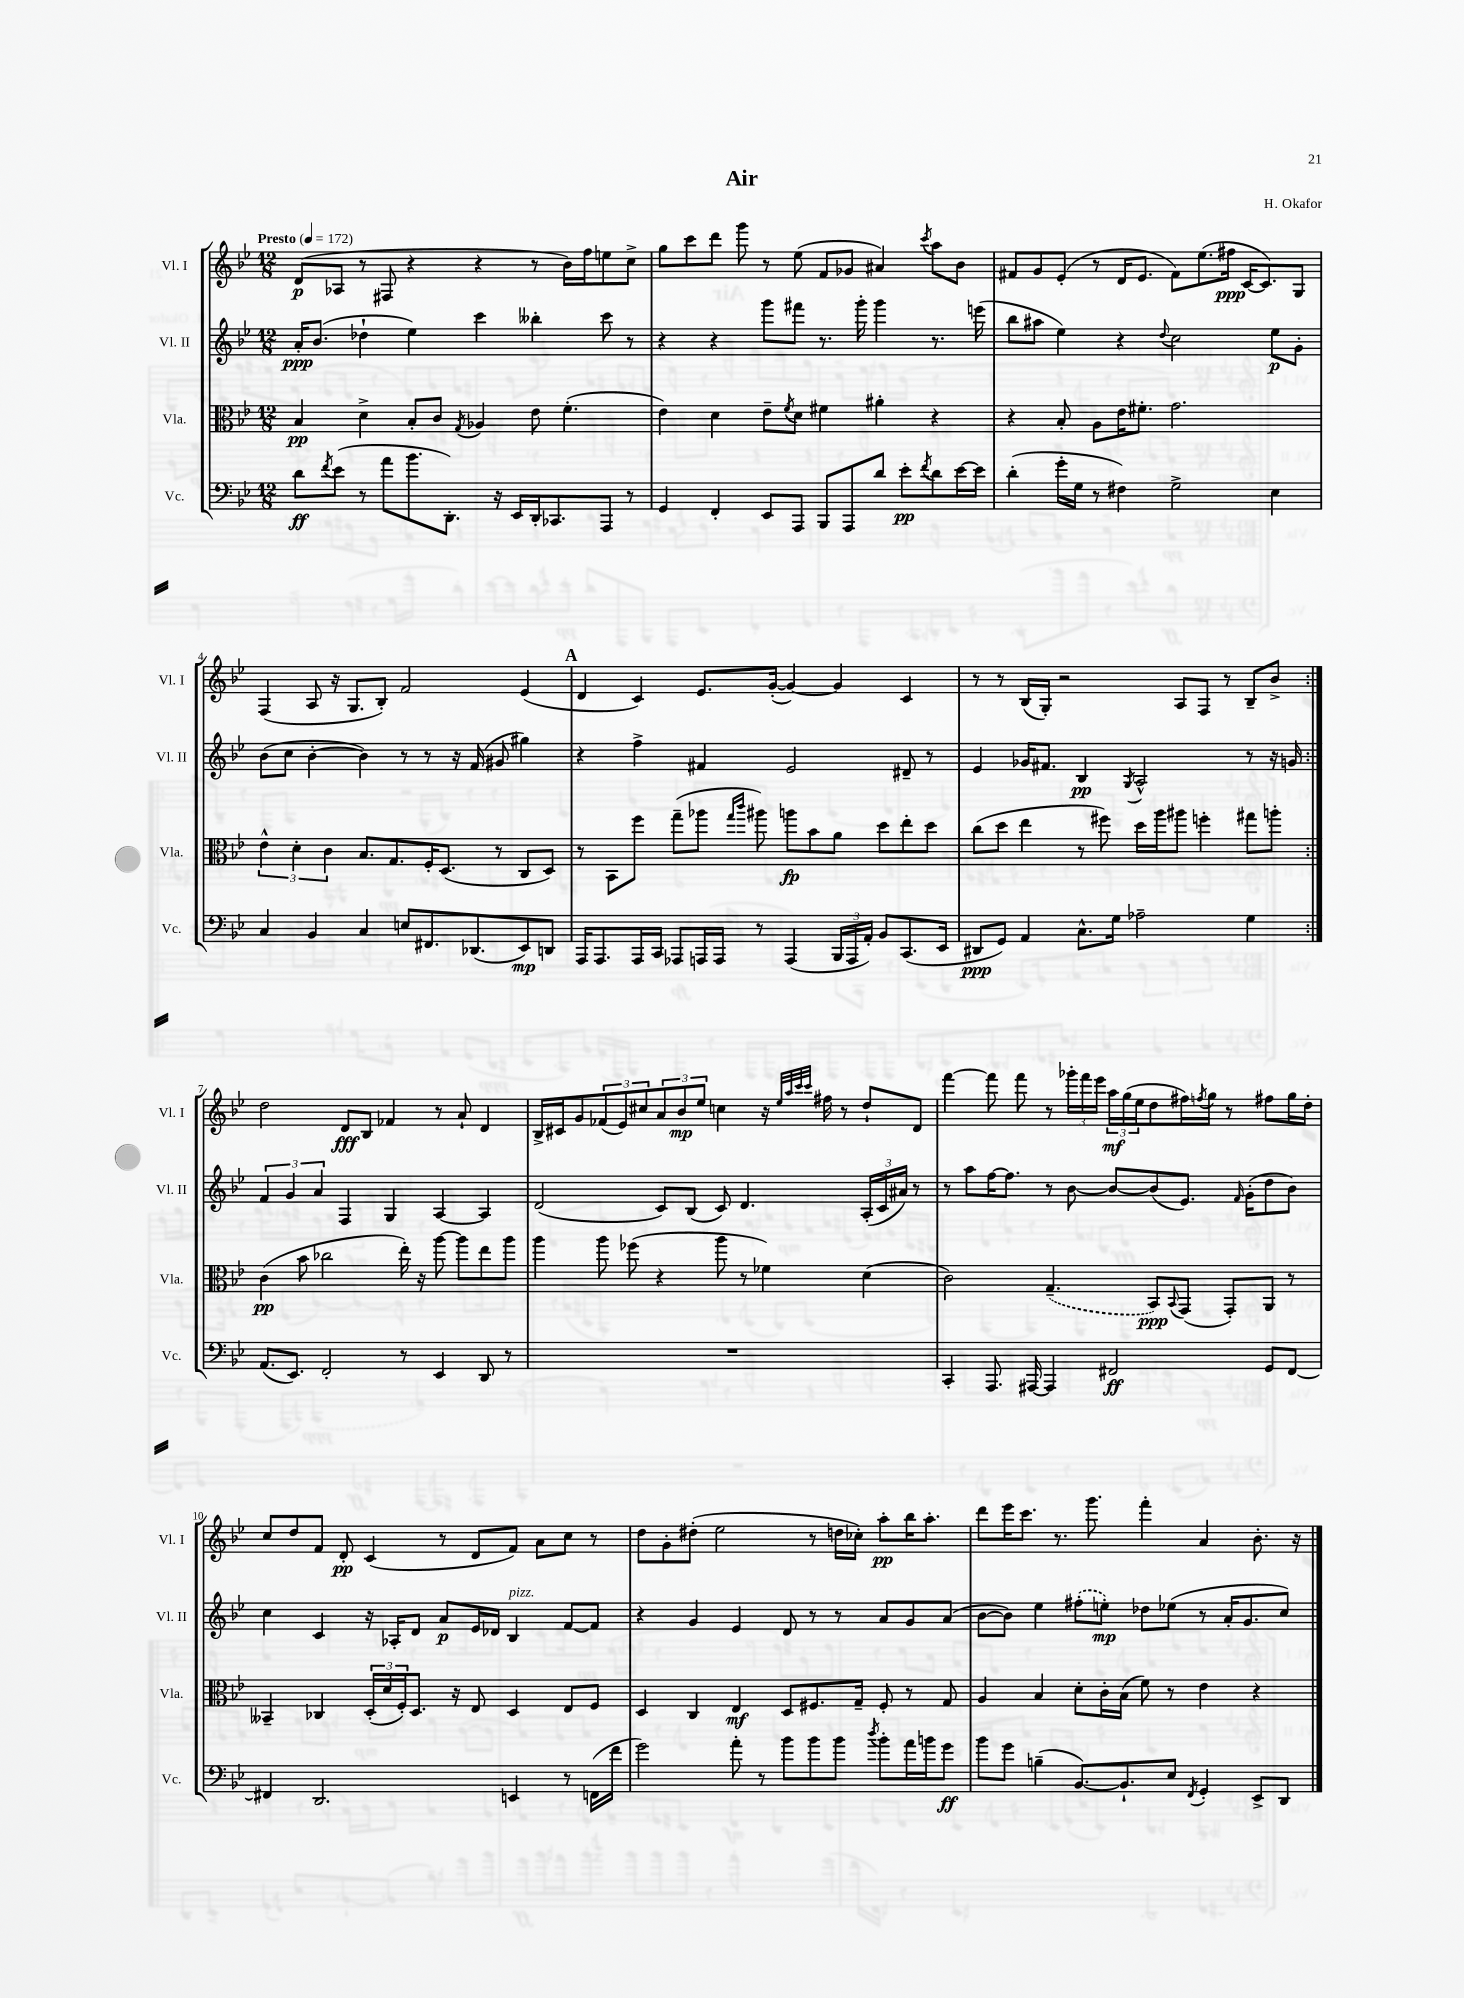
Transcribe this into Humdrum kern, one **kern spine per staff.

**kern	**dynam	**kern	**dynam	**kern	**dynam	**kern	**dynam
*part4	*part4	*part3	*part3	*part2	*part2	*part1	*part1
*staff4	*staff4	*staff3	*staff3	*staff2	*staff2	*staff1	*staff1
*I"Vc.	*	*I"Vla.	*	*I"Vl. II	*	*I"Vl. I	*
*I'Vc.	*	*I'Vla.	*	*I'Vl. II	*	*I'Vl. I	*
*clefF4	*	*clefC3	*	*clefG2	*	*clefG2	*
*k[b-e-]	*	*k[b-e-]	*	*k[b-e-]	*	*k[b-e-]	*
*M12/8	*	*M12/8	*	*M12/8	*	*M12/8	*
*MM172	*	*MM172	*	*MM172	*	*MM172	*
=1	=1	=1	=1	=1	=1	=1	=1
!	!	!	!	!	!	!LO:TX:a:B:t=Presto	!
8d\L	ff	4B-/	pp	16a'/KL	ppp	(8d/L	p
.	.	.	.	(8.b-/J	.	.	.
8qf/	.	.	.	.	.	.	.
(8e-\J	.	.	.	.	.	8A-X/J	.
8r	.	4d^\	.	4dd-X`\	.	8r	.
8a\L	.	.	.	.	.	8F#X/	.
8.b-\	.	8B-'/L	.	4ee-\)	.	4r	.
.	.	8c/J	.	.	.	.	.
8.DD'\J)	.	.	.	.	.	.	.
.	.	8qG/	.	.	.	.	.
.	.	4A-X/	.	4ccc\	.	4r	.
16r	.	.	.	.	.	.	.
16EE-/LL	.	.	.	.	.	.	.
16DD'/J	.	8e-\	.	4bb--X'\	.	8r	.
8.CC-X/	.	.	.	.	.	.	.
.	.	(4.f'\	.	.	.	16b-\LL)	.
.	.	.	.	.	.	16ff\J	.
8AAA/J	.	.	.	8ccc\	.	8een\	.
8r	.	.	.	8r	.	8cc^\J	.
=2	=2	=2	=2	=2	=2	=2	=2
4GG/	.	4e-\)	.	4r	.	8gg\L	.
.	.	.	.	.	.	8ccc\	.
4FF'/	.	4d\	.	4r	.	8ddd\J	.
.	.	.	.	.	.	8ggg\	.
8EE-/L	.	8e-~\L	.	8ggg\L	.	8r	.
.	.	8qf/	.	.	.	.	.
8AAA/J	.	8d\J	.	8fff#X\J	.	(8ee-\	.
8BBB-/L	.	4f#X\	.	8.r	.	8f/L	.
8AAA/	.	.	.	.	.	8g-X/J	.
.	.	.	.	16ggg'\	.	.	.
8d/J	.	4a#X'\	.	4ggg\	.	4a#X/)	.
8e-'\L	pp	.	.	.	.	.	.
8qf/	.	.	.	.	.	8qccc/	.
8d\	.	4r	.	8.r	.	8aa\L	.
[16e-\L	.	.	.	.	.	8b-\J	.
16e-\JJ]	.	.	.	(16eeen\	.	.	.
=3	=3	=3	=3	=3	=3	=3	=3
(4d'\	.	4r	.	8bb-\L	.	8f#X/L	.
.	.	.	.	8aa#X\J	.	8g/	.
16g'\LL	.	8B-'/	.	4ee-\)	.	(8e-'/J	.
16G\JJ	.	.	.	.	.	.	.
8r	.	8A\L	.	.	.	8r	.
4F#X\)	.	16e-\K	.	4r	.	16d/KL	.
.	.	8.f#X'\J	.	.	.	8.e-/J	.
.	.	.	.	8qqdd/	.	.	.
2G^\	.	2.g\	.	2cc\	.	8f#\L)	.
.	.	.	.	.	.	(8.ee-\	.
.	.	.	.	.	.	16ff#X\Jk	ppp
.	.	.	.	.	.	[16c/KL	.
.	.	.	.	.	.	8.c/])	.
4E-\	.	.	.	8ee-\L	p	.	.
.	.	.	.	8g'\J	.	8G/J	.
!!LO:LB:g=z
=4	=4	=4	=4	=4	=4	=4	=4
4C/	.	6e-^^\	.	(8b-\L	.	(4F/	.
.	.	.	.	8cc\J	.	.	.
.	.	6d'\	.	.	.	.	.
4BB-/	.	.	.	[4b-'\	.	8A/	.
.	.	6c\	.	.	.	.	.
.	.	.	.	.	.	16r	.
.	.	.	.	.	.	8.G/L	.
4C/	.	8.B-/L	.	4b-\])	.	.	.
.	.	.	.	.	.	8B-'/J)	.
.	.	8.G/	.	.	.	.	.
8En/L	.	.	.	8r	.	2f/	.
8.FF#X/	.	16F'/K	.	8r	.	.	.
.	.	(8.D/J	.	.	.	.	.
.	.	.	.	16r	.	.	.
(8.DD-X/	.	.	.	(16f/	.	.	.
.	.	8r	.	8g#X/	.	.	.
8EE-/)	mp	8C/L	.	4gg#X\)	.	(4e-/	.
8DDn/J	.	8D/J)	.	.	.	.	.
!!LO:REH:place=s1:t=A
=5	=5	=5	=5	=5	=5	=5	=5
16AAA/KL	.	8r	.	4r	.	4d/	.
8.AAA/	.	.	.	.	.	.	.
.	.	8BB-\L	.	.	.	.	.
16AAA/L	.	8ff\J	.	4ff^\	.	4c/)	.
16CC/JJ	.	.	.	.	.	.	.
8AAA-X/L	.	(8gg~\L	.	.	.	.	.
16AAAn/L	.	8aa-X\J	.	4f#X/	.	8.e-/L	.
16AAA/JJ	.	.	.	.	.	.	.
.	.	16qqgg/LL	.	.	.	.	.
.	.	16qqccc/JJ	.	.	.	.	.
8r	.	8aa#X\)	.	.	.	.	.
.	.	.	.	.	.	([16g'/Jk	.
(4AAA/	.	8aan\L	fp	2e-/	.	4g/_)	.
.	.	8b-\	.	.	.	.	.
24BBB-/LL	.	8a\J	.	.	.	4g/]	.
24AAA/	.	.	.	.	.	.	.
24AA'/JJ)	.	.	.	.	.	.	.
8BB-/L	.	8dd\L	.	.	.	.	.
(8.CC/	.	8ee-'\	.	8d#X~/	.	4c/	.
.	.	8dd\J	.	8r	.	.	.
16EE-/Jk	.	.	.	.	.	.	.
=6	=6	=6	=6	=6	=6	=6	=6
8DD#X/L	ppp	(8cc\L	.	4e-/	.	8r	.
8GG/J)	.	8dd\J	.	.	.	8r	.
4AA/	.	4ee-\	.	16g-X/KL	.	(16B-/LL	.
.	.	.	.	8.f#X/J	.	16G'/JJ)	.
.	.	.	.	.	.	2r	.
8.C^^\L	.	8r	.	4B-/	pp	.	.
.	.	8ff#X\)	.	.	.	.	.
16G\Jk	.	.	.	.	.	.	.
.	.	.	.	8qG/	.	.	.
2A-X~\	.	16dd\LL	.	2A^^/	.	.	.
.	.	16aa\J	.	.	.	.	.
.	.	8aa#X\J	.	.	.	8A/L	.
.	.	4ffn'\	.	.	.	8F/J	.
.	.	.	.	.	.	8r	.
4G\	.	8gg#X\L	.	8r	.	8B-~/L	.
.	.	8aan'\J	.	16r	.	8b-^/J	.
.	.	.	.	16gn/	.	.	.
!!LO:LB:g=z
=7:|!	=7:|!	=7:|!	=7:|!	=7:|!	=7:|!	=7:|!	=7:|!
(8.AA/L	.	(4c\	pp	6f/	.	2dd\	.
.	.	.	.	6g/	.	.	.
8.EE-/J)	.	.	.	.	.	.	.
.	.	8b-\	.	.	.	.	.
.	.	.	.	6a/	.	.	.
2FF'/	.	2cc-X\	.	.	.	.	.
.	.	.	.	4F/	.	8d/L	fff
.	.	.	.	.	.	8B-/J	.
.	.	.	.	4G/	.	4f-X/	.
8r	.	16ee-'\)	.	.	.	.	.
.	.	16r	.	.	.	.	.
4EE-/	.	[8aa\	.	[4A/	.	8r	.
.	.	8aa\L]	.	.	.	8a`/	.
8DD/	.	8ee-\	.	4A/]	.	4d/	.
8r	.	8aa\J	.	.	.	.	.
=8	=8	=8	=8	=8	=8	=8	=8
1.r	.	4aa\	.	(2d/	.	16B-^/LL	.
.	.	.	.	.	.	16c#X/J	.
.	.	.	.	.	.	8g/	.
.	.	8aa\	.	.	.	(12f-X/	.
.	.	.	.	.	.	12e-/)	.
.	.	(8ff-X\	.	.	.	.	.
.	.	.	.	.	.	12cc#X/	.
.	.	4r	.	8c/L)	.	12a/	.
.	.	.	.	.	.	12b-/	mp
.	.	.	.	(8B-/J	.	.	.
.	.	.	.	.	.	12ee-/J	.
.	.	8aa\	.	8c/)	.	4ccn\	.
.	.	8r	.	4.d/	.	.	.
.	.	4f-X\)	.	.	.	16r	.
.	.	.	.	.	.	32qqee-/LLL	.
.	.	.	.	.	.	32qqaa/	.
.	.	.	.	.	.	32qqccc/	.
.	.	.	.	.	.	32qqccc/JJJ	.
.	.	.	.	.	.	16ff#X\	.
.	.	.	.	.	.	8r	.
.	.	(4d\	.	(24A'/LL	.	8dd`/L	.
.	.	.	.	24c/	.	.	.
.	.	.	.	24a#X/JJ)	.	.	.
.	.	.	.	8r	.	8d/J	.
=9	=9	=9	=9	=9	=9	=9	=9
4CC'/	.	2c\)	.	8r	.	[4fff\	.
.	.	.	.	8aa\L	.	.	.
8.AAA/	.	.	.	[16ff\K	.	8fff\]	.
.	.	.	.	8.ff\J]	.	.	.
.	.	.	.	.	.	8fff\	.
[16AAA#X/	.	.	.	.	.	.	.
4AAA#/]	.	(4.G~/	.	8r	.	8r	.
.	.	.	.	[8b-\	.	24ggg-X'\LL	.
.	.	.	.	.	.	24fff\	.
.	.	.	.	.	.	24eee-\JJ	.
2FF#X/	ff	.	.	8b-/L_	.	24aa\LL	mf
.	.	.	.	.	.	(24gg\	.
.	.	.	.	.	.	24ee-\J	.
.	.	8BB-/L)	ppp	(8b-/]	.	8dd\	.
.	.	8qqBB-/	.	.	.	.	.
.	.	(8GG/J	.	8.e-/J)	.	16ff#X\L)	.
.	.	.	.	.	.	8qffn/	.
.	.	.	.	.	.	16gg\JJ	.
.	.	8GG'/L)	.	.	.	8r	.
.	.	.	.	16qqf/	.	.	.
.	.	.	.	(16g'\KL	.	.	.
8GG/L	.	8AA/J	.	8dd\	.	8ff#X\L	.
[8FF#/J	.	8r	.	8b-\J)	.	16gg\L	.
.	.	.	.	.	.	16dd'\JJ	.
!!LO:LB:g=z
=10	=10	=10	=10	=10	=10	=10	=10
4FF#X/]	.	4BB--X~/	.	4cc\	.	8cc/L	.
.	.	.	.	.	.	8dd/	.
2.DD/	.	4C-X/	.	4c/	.	8f/J	.
.	.	.	.	.	.	8d'/	pp
.	.	(24D'/LL	.	16r	.	(4c/	.
.	.	24d/	.	.	.	.	.
.	.	.	.	16A-X'/KL	.	.	.
.	.	24F'/J)	.	.	.	.	.
.	.	8.D/J	.	8d/J	.	.	.
.	.	.	.	8a/L	p	8r	.
.	.	16r	.	.	.	.	.
.	.	8E-/	.	16e-/L	.	8d/L	.
.	.	.	.	16d-X/JJ	.	.	.
!	!	!	!	!LO:TX:a:i:t=pizz.	!	!	!
4EEn/	.	4D/	.	4B-/	.	8f/J)	.
.	.	.	.	.	.	8a\L	.
8r	.	8E-/L	.	[8f/L	.	8cc\J	.
(16FFn\LL	.	8F/J	.	8f/J]	.	8r	.
16f\JJ	.	.	.	.	.	.	.
=11	=11	=11	=11	=11	=11	=11	=11
2g\)	.	4D/	.	4r	.	8dd\L	.
.	.	.	.	.	.	8g'\	.
.	.	4C/	.	4g/	.	(8dd#X'\J	.
.	.	.	.	.	.	2ee-\	.
8a'\	.	4E-/	mf	4e-/	.	.	.
8r	.	.	.	.	.	.	.
8b-\L	.	8D/L	.	8d/	.	.	.
8b-\	.	8.F#X/	.	8r	.	8r	.
8b-\J	.	.	.	8r	.	16ddn\LL	.
.	.	16G~/Jk	.	.	.	16cc-X'\JJ)	.
8qdd/	.	.	.	.	.	.	.
8b-'\L	.	8F#'/	.	8a/L	.	8aa'\L	pp
16a\L	.	8r	.	8g/	.	16bb-\K	.
16bn\J	.	.	.	.	.	8.aa'\J	.
8g\J	ff	8G/	.	(8a/J	.	.	.
=12	=12	=12	=12	=12	=12	=12	=12
8b-\L	.	4A/	.	[8b-\L	.	8ddd\L	.
8g\J	.	.	.	8b-\J])	.	16eee-\K	.
.	.	.	.	.	.	8.ccc\J	.
(4Bn~\	.	4B-/	.	4ee-\	.	.	.
.	.	.	.	.	.	8.r	.
[8.BB-/L)	.	8d'\L	.	(8ff#X'\L	.	.	.
.	.	.	.	.	.	8.ggg\	.
.	.	16c'\L	.	8een'\J)	mp	.	.
8.BB-`/]	.	(16B-\JJ	.	.	.	.	.
.	.	8f\)	.	8dd-X\L	.	4fff'\	.
8E-/J	.	8r	.	(8ee-X\J	.	.	.
8qFF/	.	.	.	.	.	.	.
4GG'/	.	4e-\	.	8r	.	4a/	.
.	.	.	.	16a'/KL	.	.	.
.	.	.	.	8.g/	.	.	.
8EE-^/L	.	4r	.	.	.	8.b-'\	.
8DD/J	.	.	.	8cc/J)	.	.	.
.	.	.	.	.	.	16r	.
==	==	==	==	==	==	==	==
*-	*-	*-	*-	*-	*-	*-	*-
